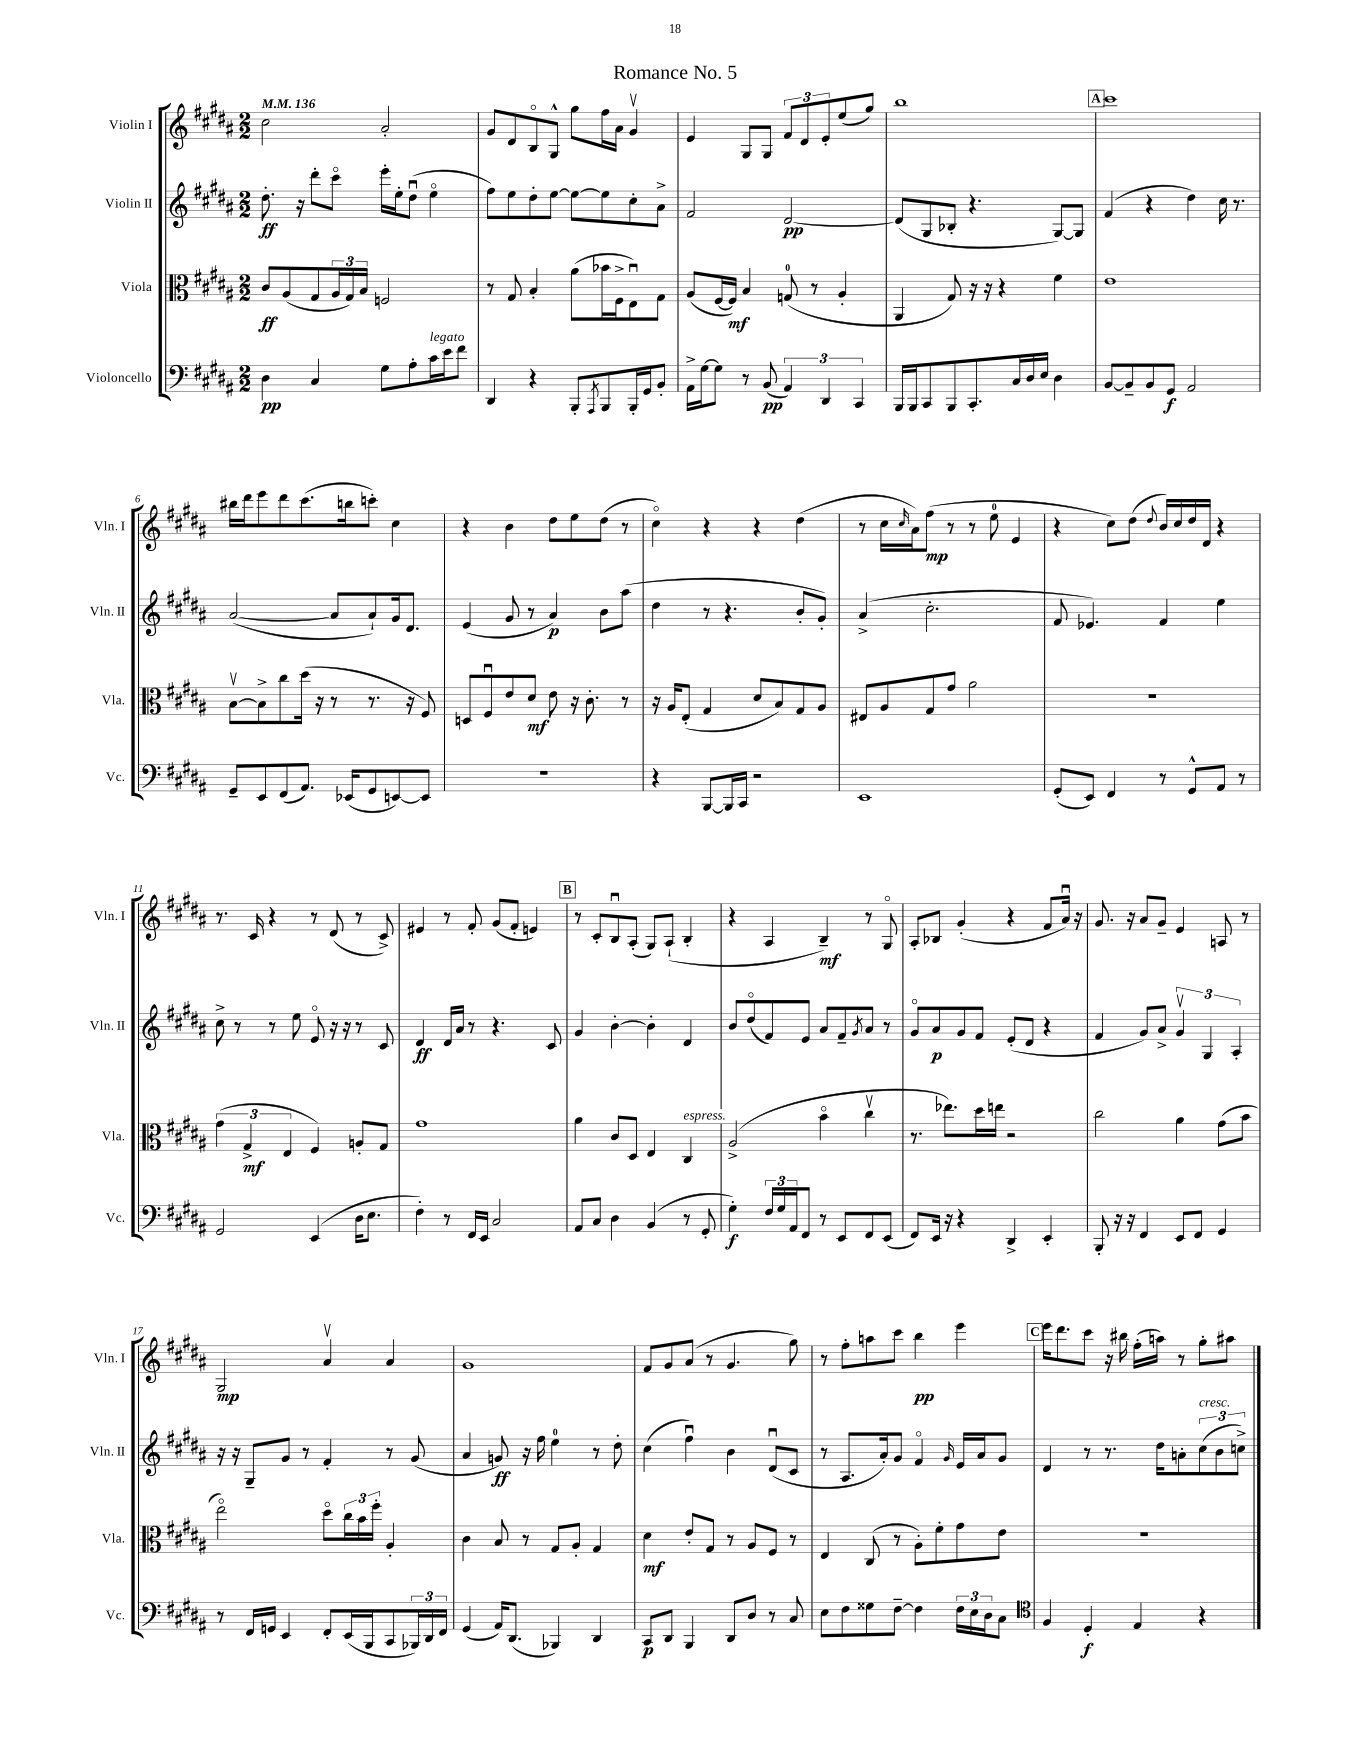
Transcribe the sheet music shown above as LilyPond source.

\header { title = "Romance No. 5" }
<<
\new StaffGroup <<
\new Staff = "s0" \with { instrumentName = "Violin I" shortInstrumentName = "Vln. I" } {
    \clef treble \key b \major \numericTimeSignature \time 2/2 \tempo 4 = 136
    cis''2 ais'2-. |
    gis'8 dis'8 b8\flageolet gis8-^ gis''8 fis''16 ais'16 gis'4\upbow |
    e'4 gis8 gis8 \tuplet 3/2 { fis'8 dis'8 e'8-. } e''8( gis''8) |
    b''1 |
    \mark \markup { \box "A" } cis'''1 |
    bis''16 dis'''16 e'''8 dis'''8 cis'''8.( b''16 c'''8-.) cis''4 |
    r4 b'4 dis''8 e''8 dis''8( r8 |
    cis''4\flageolet) r4 r4 dis''4( |
    r8 cis''16 \grace { cis''16 } ais'16) fis''8\mp( r8 r8 e''8-0 e'4 |
    r4 cis''8) dis''8( \appoggiatura { dis''8 } b'16) cis''16 dis''16 dis'16 r4 |
    r8. cis'16 r4 r8 dis'8( r8 cis'8->) |
    eis'4 r8 fis'8-. gis'8( fis'8-. e'4) |
    \mark \markup { \box "B" } r8 cis'8-. b8\downbow ais8-.( gis8) ais8-!( b4-. |
    r4 ais4 b4--\mf) r8 gis8\flageolet |
    ais8-. bes8 gis'4-.( r4 fis'8 ais'16\downbow) r16 |
    gis'8. r16 ais'8 gis'8-- e'4 a8 r8 |
    gis2\mp ais'4\upbow ais'4 |
    gis'1 |
    fis'8 gis'8 ais'8( r8 gis'4. gis''8) |
    r8 fis''8-. a''8 cis'''8 b''4\pp e'''4 |
    \mark \markup { \box "C" } e'''16 dis'''8. cis'''8 r16 bis''16 fis''16-.( a''16) r8 gis''8-. ais''8 \bar "|." |
}
\new Staff = "s1" \with { instrumentName = "Violin II" shortInstrumentName = "Vln. II" } {
    \clef treble \key b \major \numericTimeSignature \time 2/2
    dis''8.-.\ff r16 dis'''8-. cis'''8\flageolet e'''16-. e''16-. dis''8\downbow( e''4\flageolet |
    fis''8) e''8 dis''8-. e''8~ e''8~ e''8 cis''8-. ais'8-> |
    fis'2 dis'2~\pp |
    dis'8( gis8 bes8-. r4. gis8~) gis8 |
    \mark \markup { \box "A" } fis'4( r4 dis''4) cis''16 r8. |
    ais'2~( ais'8 ais'8-!) gis'16 dis'8. |
    e'4( gis'8 r8 ais'4\p) b'8 ais''8( |
    dis''4 r8 r4. b'8-. gis'8-.) |
    ais'4->( cis''2.-. |
    fis'8 ees'4.) fis'4 e''4 |
    cis''8-> r8 r8 e''8 e'8\flageolet r16 r16 r8 cis'8 |
    dis'4\ff dis'16 ais'16 r8 r4. cis'8 |
    \mark \markup { \box "B" } gis'4 b'4~-. b'4-. dis'4 |
    b'8 dis''8\flageolet( fis'8) e'8 ais'8 fis'8-- \acciaccatura { gis'8 } ais'8 r8 |
    gis'8\flageolet ais'8\p gis'8 fis'8 e'8-.( dis'8 r4 |
    fis'4 gis'8) ais'8-> \tuplet 3/2 { gis'4\upbow gis4 ais4-. } |
    r16 r16 gis8-- gis'8 r8 fis'4-. r8 gis'8( |
    ais'4 g'8\ff) r16 fis''16 e''4-0 r8 dis''8-. |
    cis''4( fis''4\downbow) b'4 dis'8\downbow( cis'8 |
    r8 ais8. ais'16-.) gis'8 fis'4\flageolet \grace { gis'16 } e'16 ais'16 gis'8 |
    \mark \markup { \box "C" } dis'4 r8 r8. dis''16 a'8-. \tuplet 3/2 { cis''8^\markup { \italic "cresc." }( b'8 c''8->) } \bar "|." |
}
\new Staff = "s2" \with { instrumentName = "Viola" shortInstrumentName = "Vla." } {
    \clef alto \key b \major \numericTimeSignature \time 2/2
    cis'8\ff ais8( gis8 \tuplet 3/2 { ais16 gis16) b16 } f2 |
    r8 gis8 b4-. ais'8( bes'16 fis16-> e8\downbow) gis8 |
    ais8( fis16~ fis16\mf) b4 g8-0( r8 ais4-. |
    ais,4 gis8) r16 r16 r4 fis'4 |
    \mark \markup { \box "A" } e'1 |
    b8~\upbow b8-> cis''8 dis''16( r16 r8 r8. r16 fis8) |
    d8 fis8\downbow e'8 dis'8\mf e'8 r16 cis'8.-. r8 |
    r16 ais16 e8-.( gis4 dis'8 b8) gis8 ais8 |
    eis8 ais8 gis8 gis'8 ais'2 |
    R1 |
    \tuplet 3/2 { gis'4( gis4->\mf e4 } fis4) a8-. gis8 |
    gis'1 |
    \mark \markup { \box "B" } ais'4 cis'8 dis8 e4 cis4^\markup { \italic "espress." } |
    ais2->( b'4\flageolet cis''4\upbow |
    r8. ees''8.) dis''16 e''16 r2 |
    cis''2 ais'4 gis'8( b'8 |
    e''2\flageolet) dis''8\flageolet \tuplet 3/2 { cis''16 b'16 fis''16-. } ais4-. |
    cis'4 b8 r8 gis8 ais8-. gis4 |
    dis'4\mf e'8-. gis8 r8 ais8 fis8 r8 |
    e4 cis8( r8 ais8-.) fis'8-. gis'8 e'8 |
    \mark \markup { \box "C" } R1 \bar "|." |
}
\new Staff = "s3" \with { instrumentName = "Violoncello" shortInstrumentName = "Vc." } {
    \clef bass \key b \major \numericTimeSignature \time 2/2
    dis4\pp cis4 gis8 ais8-. cis'16^\markup { \italic "legato" } e'16 fis'8 |
    dis,4 r4 b,,8-. \acciaccatura { ais,,8 } b,,8 b,,16-. gis,16 b,8-. |
    ais,16-> gis16~ gis8 r8 b,8\pp( \tuplet 3/2 { ais,4) dis,4 cis,4 } |
    b,,16 b,,16 cis,8 b,,8 cis,8.-. cis16 dis16 e16 dis4 |
    \mark \markup { \box "A" } b,8~ b,8-- b,8 gis,8\f ais,2 |
    gis,8-- e,8 fis,8( ais,8.) ees,16( gis,8 e,8~) e,8 |
    R1 |
    r4 b,,8~ b,,16 cis,16 r2 |
    e,1 |
    gis,8-.( e,8) fis,4 r8 gis,8-^ ais,8 r8 |
    gis,2 e,4( dis16 e8. |
    fis4-.) r8 fis,16 e,16 cis2 |
    \mark \markup { \box "B" } ais,8 cis8 dis4 b,4( r8 gis,8-. |
    gis4-.\f) \tuplet 3/2 { fis16 gis16 ais,16 } fis,8 r8 e,8 fis,8 e,8( |
    fis,8) e,16 r16 r4 dis,4-> e,4-. |
    b,,8-. r16 r16 fis,4 e,8 fis,8 gis,4 |
    r8 fis,16 g,16 e,4 fis,8-. e,16( b,,16 cis,8 \tuplet 3/2 { bes,,16) dis,16 fis,16 } |
    gis,4( ais,16) dis,8.( bes,,4) dis,4 |
    cis,8\p dis,8 b,,4 dis,8 dis8 r8 cis8 |
    e8 fis8 gisis8 fis8~-- fis4 \tuplet 3/2 { fis16 e16 dis16 } cis8 |
    \mark \markup { \box "C" } \clef tenor fis4 dis4-.\f e4 r4 \bar "|." |
}
>>
>>
